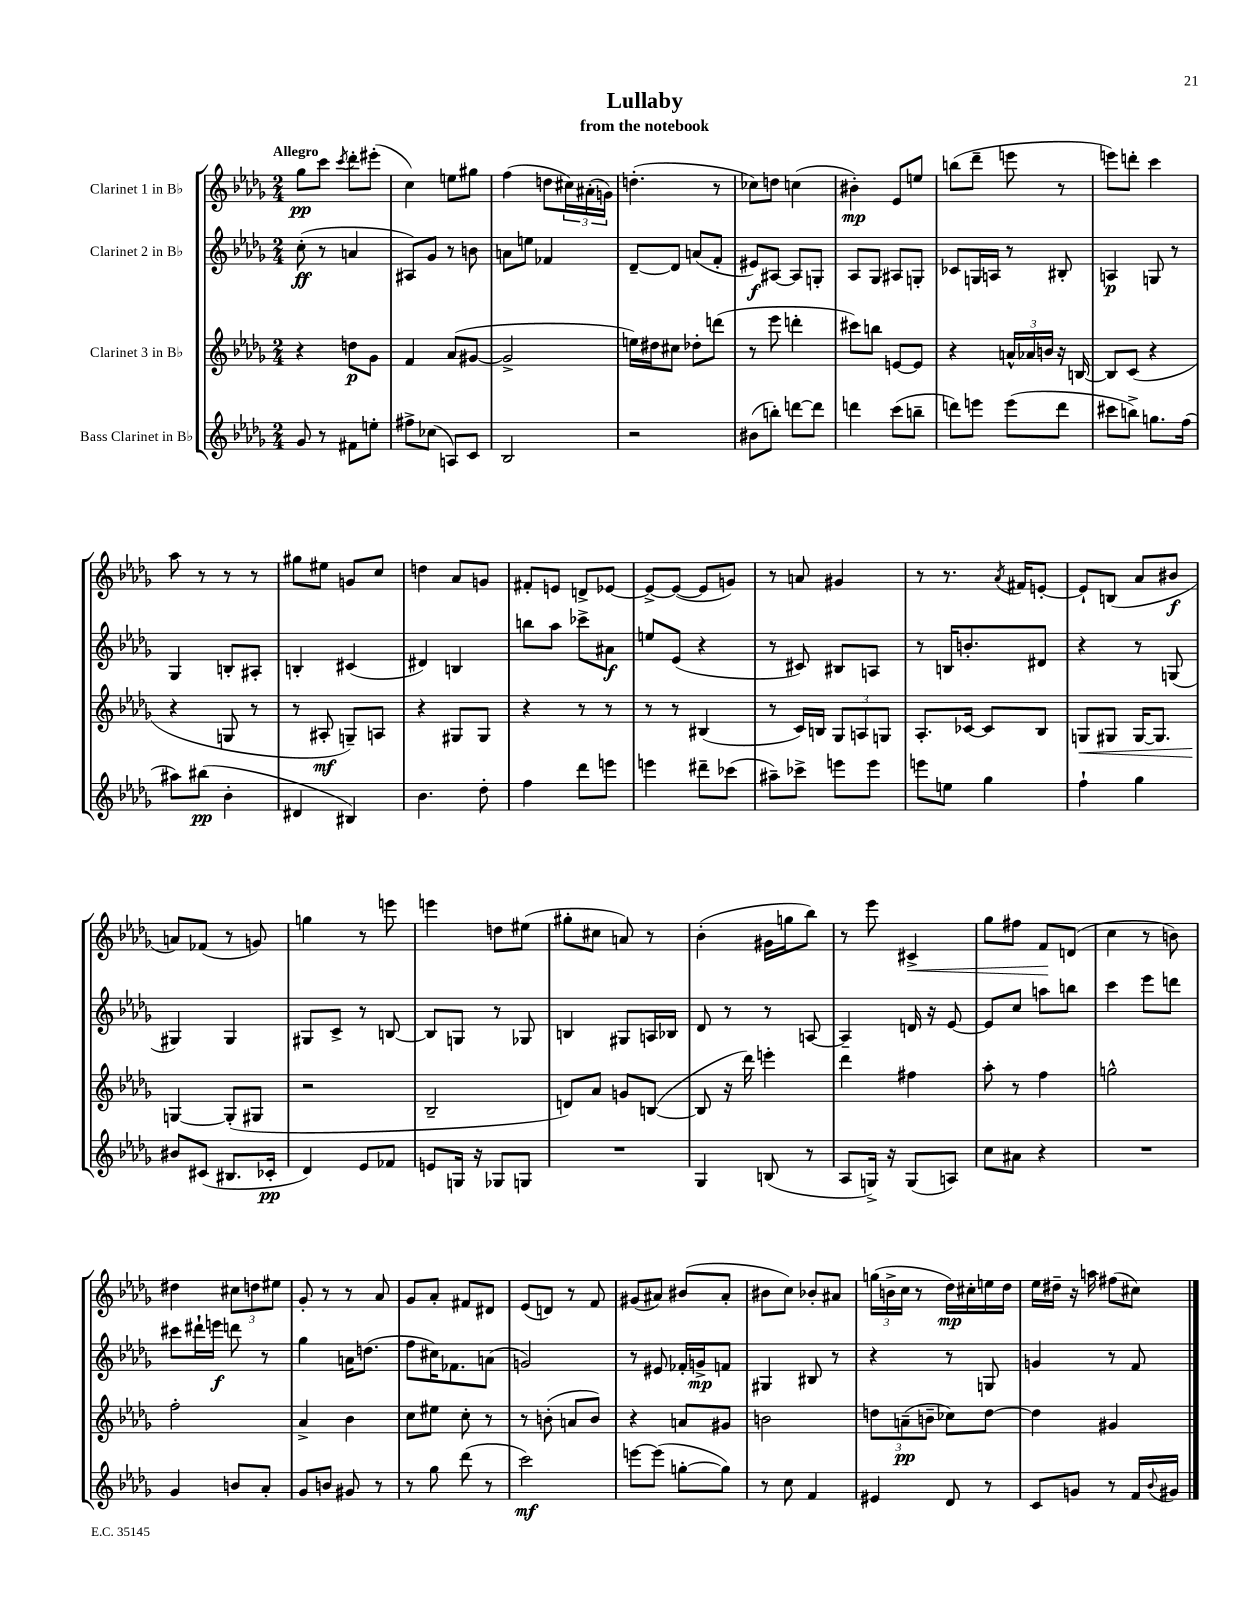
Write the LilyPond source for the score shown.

\header { title = "Lullaby" subtitle = "from the notebook" }
<<
\new StaffGroup <<
\new Staff = "s0" \with { instrumentName = "Clarinet 1 in Bb" } {
    \clef treble \key des \major \numericTimeSignature \time 2/4 \tempo "Allegro"
    ges''8\pp c'''8 \acciaccatura { c'''8 } des'''8-. eis'''8-.( |
    c''4) e''8 gis''8 |
    f''4( d''8 \tuplet 3/2 { cis''16) ais'16-.( g'16) } |
    d''4.-.( r8 |
    ces''8) d''8 c''4( |
    bis'4-.\mp) ees'8 e''8 |
    b''8( des'''8-- e'''8 r8 |
    e'''8) d'''8-. c'''4 |
    aes''8 r8 r8 r8 |
    gis''8 eis''8 g'8 c''8 |
    d''4 aes'8 g'8 |
    fis'8-. e'8 d'8-> ees'8~ |
    ees'8~-> ees'8~( ees'8 g'8) |
    r8 a'8 gis'4 |
    r8 r8. \acciaccatura { aes'8 } fis'16 e'8~-. |
    e'8-! b8( aes'8 bis'8\f |
    a'8) fes'8( r8 g'8) |
    g''4 r8 e'''8 |
    e'''4 d''8 eis''8( |
    gis''8-. cis''8 a'8) r8 |
    bes'4-.( gis'16 g''16 bes''8) |
    r8 ees'''8 cis'4->\< |
    ges''8 fis''8 f'8\! d'8( |
    c''4 r8 b'8) |
    dis''4 \tuplet 3/2 { cis''8 d''8 eis''8 } |
    ges'8-. r8 r8 aes'8 |
    ges'8 aes'8-. fis'8 dis'8 |
    ees'8( d'8) r8 f'8 |
    gis'8( ais'8) bis'8( ais'8-. |
    bis'8 c''8) bes'8-. ais'8 |
    \tuplet 3/2 { g''16( b'16-> c''16 } r8 des''16\mp) cis''16-. e''16 des''16 |
    ees''16 dis''16-- r16 a''16 fis''8( cis''8) \bar "|." |
}
\new Staff = "s1" \with { instrumentName = "Clarinet 2 in Bb" } {
    \clef treble \key des \major \numericTimeSignature \time 2/4
    c''8-.\ff( r8 a'4 |
    ais8) ges'8 r8 b'8 |
    a'8 e''8 fes'4 |
    des'8~-- des'8 a'8( f'8-. |
    eis'8\f) ais8~ ais8 g8-. |
    aes8 ges8 ais8 g8-. |
    ces'8 g16 a16 r8 bis8-. |
    a4\p g8 r8 |
    ges4 b8-. ais8-. |
    b4-. cis'4( |
    dis'4) b4 |
    b''8 aes''8 ces'''8-> ais'8\f |
    e''8 ees'8( r4 |
    r8 cis'8) bis8 a8 |
    r8 b16 b'8.-. dis'8 |
    r4 r8 g8( |
    gis4) gis4 |
    gis8 c'8-> r8 b8~ |
    b8 g8 r8 ges8 |
    b4 gis8 a16 bes16 |
    des'8 r8 r8 a8~ |
    a4-- d'16 r16 ees'8~ |
    ees'8 c''8 a''8 b''8 |
    c'''4 ees'''8 d'''8 |
    cis'''8 dis'''16-! e'''16\f d'''8 r8 |
    ges''4 a'16 d''8.( |
    f''8 cis''16) fes'8. a'8( |
    g'2) |
    r8 eis'8 fes'16-. g'16->\mp f'8 |
    gis4 bis8 r8 |
    r4 r8 g8 |
    g'4 r8 f'8 \bar "|." |
}
\new Staff = "s2" \with { instrumentName = "Clarinet 3 in Bb" } {
    \clef treble \key des \major \numericTimeSignature \time 2/4
    r4 d''8\p ges'8 |
    f'4 aes'8( gis'8~ |
    gis'2-> |
    e''16) dis''16 cis''8 des''8-. d'''8( |
    r8 ees'''8 d'''4-. |
    cis'''8) b''8 e'8~ e'8 |
    r4 \tuplet 3/2 { a'16-^ aes'16 b'16 } r16 b16~ |
    b8 c'8( r4 |
    r4 g8 r8 |
    r8 ais8-.\mf g8--) a8 |
    r4 gis8 gis8 |
    r4 r8 r8 |
    r8 r8 bis4( |
    r8 c'16) b16 \tuplet 3/2 { ges8 a8 g8 } |
    aes8.-. ces'16~ ces'8 bes8 |
    g8\< gis8 gis16~ gis8. |
    g4~\! g8-.( gis8 |
    r2 |
    bes2-- |
    d'8) aes'8 g'8 b8~( |
    b8 r16 des'''16) e'''4-. |
    des'''4 fis''4 |
    aes''8-. r8 f''4 |
    g''2-^ |
    f''2-. |
    aes'4-> bes'4 |
    c''8 eis''8 c''8-. r8 |
    r8 b'8-.( a'8 b'8) |
    r4 a'8 gis'8 |
    b'2 |
    \tuplet 3/2 { d''8 a'8--\pp( b'8-- } ces''8) d''8~ |
    d''4 gis'4 \bar "|." |
}
\new Staff = "s3" \with { instrumentName = "Bass Clarinet in Bb" } {
    \clef treble \key des \major \numericTimeSignature \time 2/4
    ges'8 r8 fis'8 e''8-. |
    fis''8-> ces''8( a8) c'8 |
    bes2 |
    r2 |
    bis'8( b''8-.) d'''8~ d'''8 |
    d'''4 c'''8( b''8-- |
    d'''8) e'''8 e'''8( d'''8 |
    cis'''8 b''8->) g''8. f''16( |
    ais''8) bis''8\pp( bes'4-. |
    dis'4 bis4) |
    bes'4. des''8-. |
    f''4 des'''8 e'''8 |
    e'''4 dis'''8-- ces'''8( |
    ais''8--) ces'''8-> e'''8 e'''8 |
    e'''8 e''8 ges''4 |
    f''4-! ges''4 |
    bis'8 cis'8( bis8. ces'16-.\pp |
    des'4) ees'8 fes'8 |
    e'8 g16 r16 ges8 g8 |
    R2 |
    ges4 b8( r8 |
    aes8 g16->) r16 g8( a8) |
    c''8 ais'8 r4 |
    R2 |
    ges'4 b'8 aes'8-. |
    ges'8 b'8 gis'8 r8 |
    r8 ges''8 des'''8( r8 |
    c'''2\mf) |
    e'''8~ e'''8( g''8~-. g''8) |
    r8 c''8 f'4 |
    eis'4 des'8 r8 |
    c'8 g'8 r8 f'16 \appoggiatura { bes'8 } gis'16 \bar "|." |
}
>>
>>
\layout { \context { \Score \remove "Bar_number_engraver" } }
